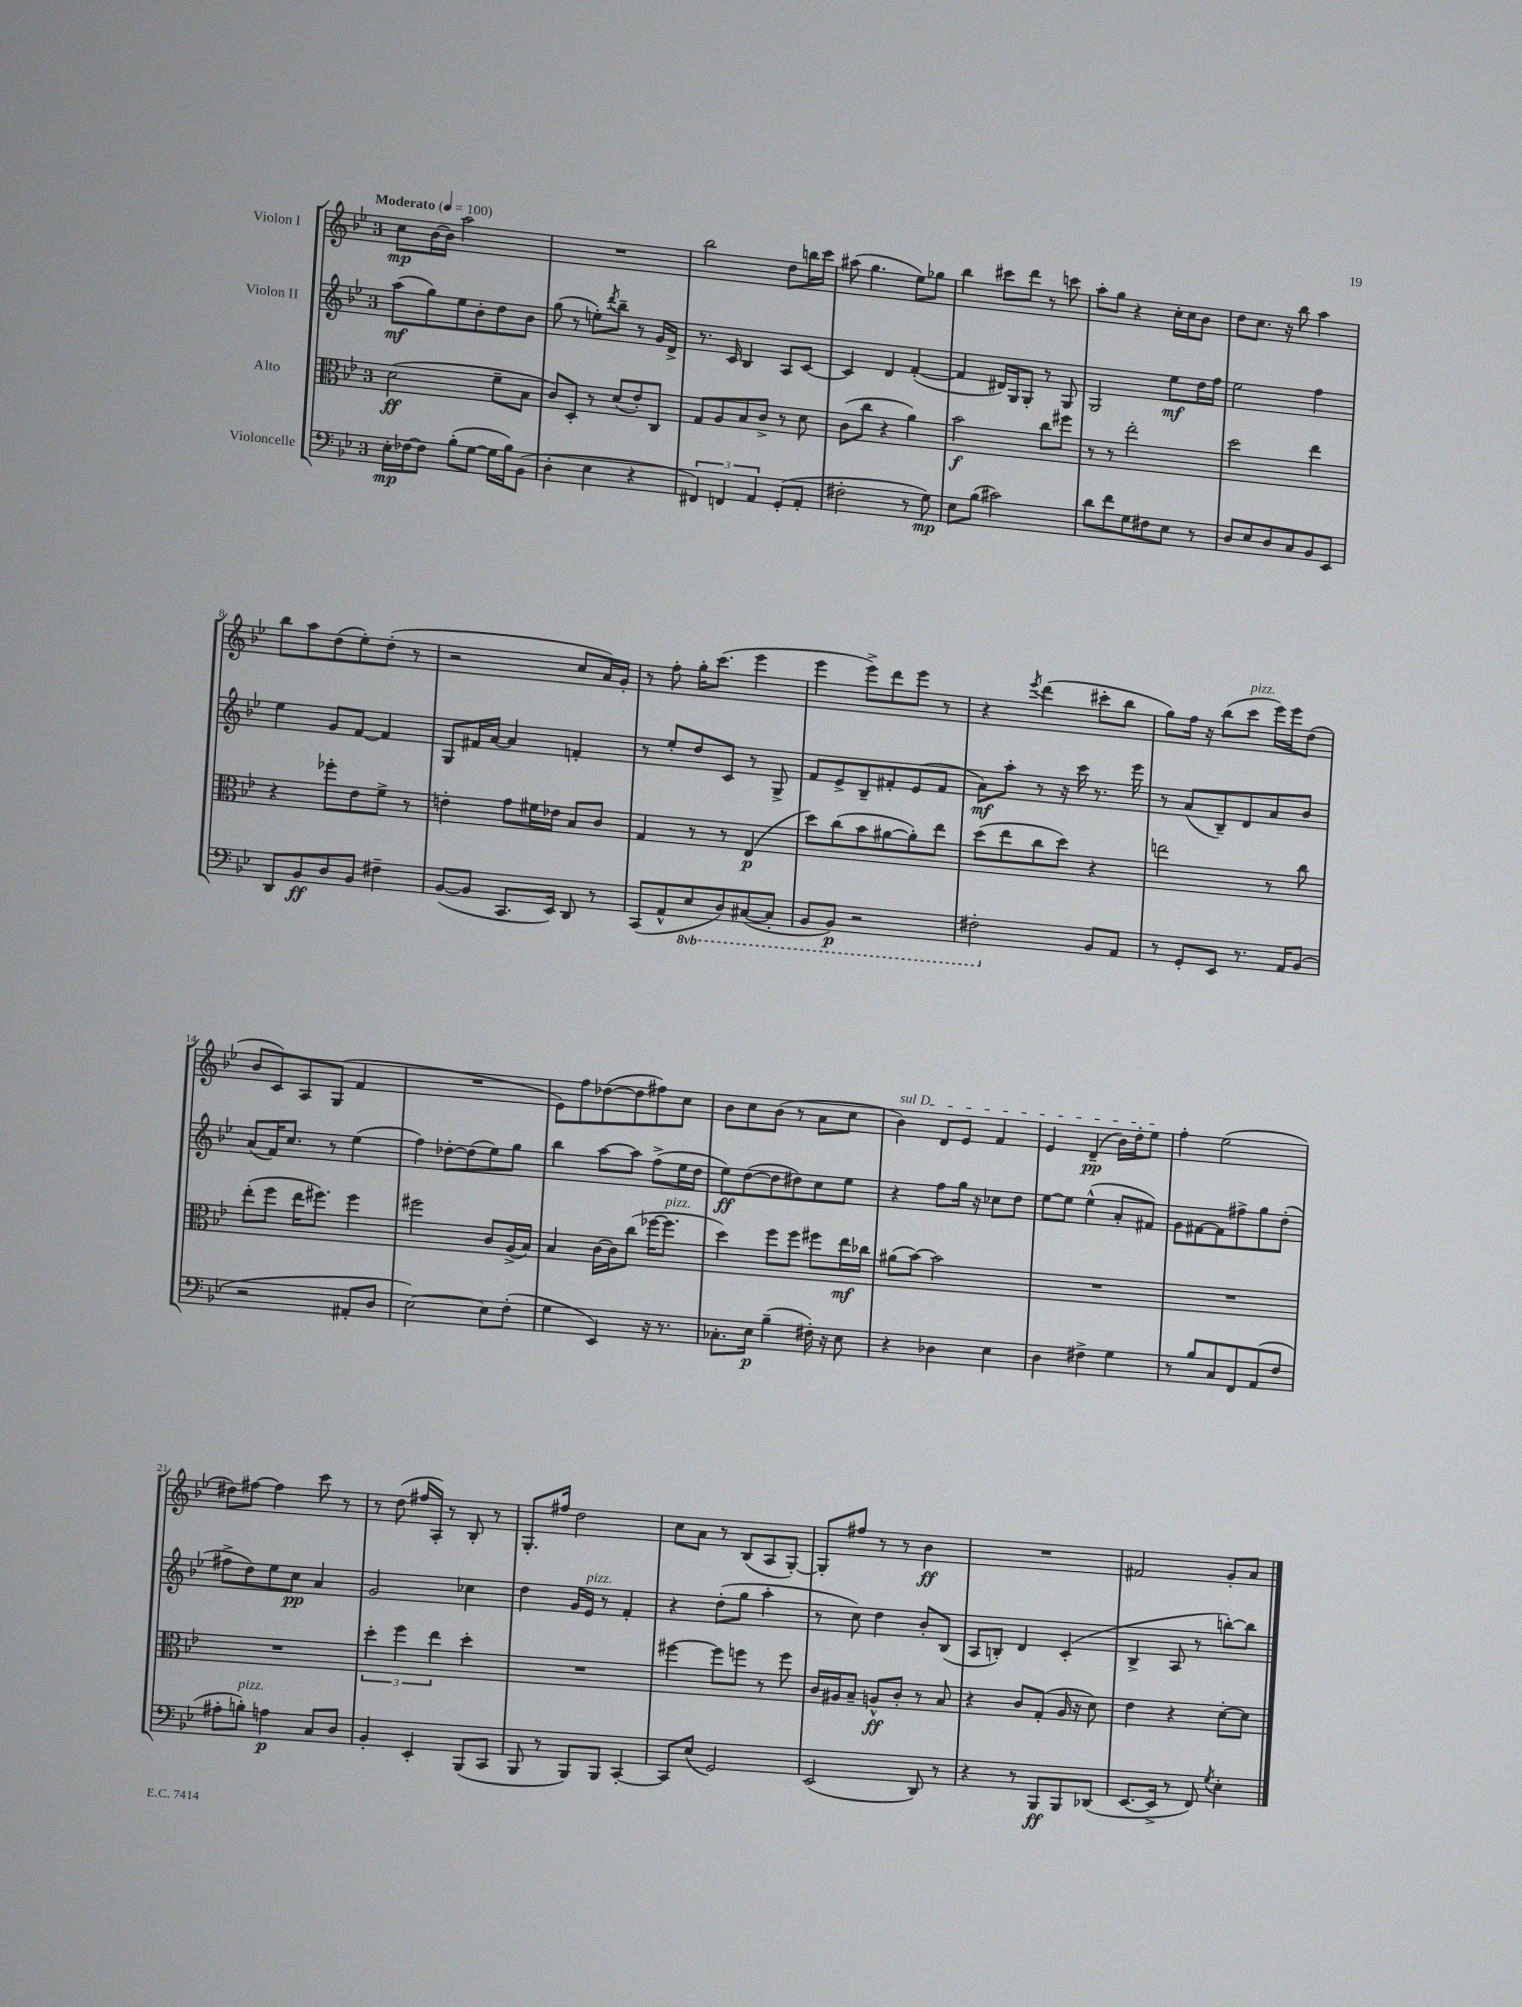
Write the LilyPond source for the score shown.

<<
\new StaffGroup <<
\new Staff = "s0" \with { instrumentName = "Violon I" } {
    \clef treble \key bes \major \once \override Staff.TimeSignature.style = #'single-digit \time 3/4 \tempo "Moderato" 4 = 100
    c''8\mp bes'16~ bes'16 a''2 |
    R2. |
    bes''2 d''8 b''16 c'''16 |
    ais''8( g''4. ees''8) ges''8 |
    bes''4 cis'''8 d'''8 r8 c'''8 |
    a''8-. g''8 r4 c''16-. c''16 bes'8 |
    d''8 c''8. r16 bes''8 a''4 |
    bes''8 a''8 d''8( ees''8-.) d''8-.( r8 |
    r2 c''8 a'16) g'16-. |
    r8 f''8-. g''16-. c'''8.( ees'''4 |
    ees'''4 ees'''8->) d'''8 ees'''8 r8 |
    r4 \acciaccatura { ees'''8 } d'''4( cis'''8-. bes''8 |
    g''8) f''16 r16 bes''8( c'''8^\markup { \italic "pizz." } ees'''16) ees'''16 d''8( |
    bes'8 c'8) a8 g8( f'4 |
    R2. |
    ees'8) f''8 des''8~( des''8 fis''8) c''8 |
    bes'8 c''8 bes'8( r8 a'8 c''8 |
    \once \override TextSpanner.bound-details.left.text = \markup { \italic "sul D" } bes'4\startTextSpan) d'8 ees'8 f'4 |
    ees'4 d'4--\pp( bes'16) d''16-. ees''8\stopTextSpan |
    f''4-. ees''2( |
    dis''8) fis''8~ fis''4 c'''8 r8 |
    r8 d''8( fis''16 a16-.) r8 bes8-. r8 |
    g8.-. fis''16 d''2 |
    c''8 a'8 r8 bes8( a8 g8~-.) |
    g8-. fis''8 r8 r8 bes'4\ff |
    R2. |
    fis'2 g'8-. a'8 \bar "|." |
}
\new Staff = "s1" \with { instrumentName = "Violon II" } {
    \clef treble \key bes \major \once \override Staff.TimeSignature.style = #'single-digit \time 3/4
    a''8\mf( g''8) ees''8 bes'8-. d''8 bes'8 |
    g''8( r8 e''8-.) \acciaccatura { d'''8 } bes''8-- r8 g'16 d'16-> |
    r8. c'16 bes4 a8 c'8~ |
    c'4 d'4 f'4~-.( |
    f'4 dis'16) g16 g8-. r8 g8 |
    g2 ees''8\mf d''16 f''16 |
    ees''2 f''4 |
    ees''4 g'8 f'8~ f'4 |
    g8 fis'16 a'16~ a'4 f'4-. |
    r8 ees''8-. d''8 c'8 r8 g8-> |
    f'8 ees'8-> bes8-- fis'8-. ees'8( fis'8 |
    a'8\mf) a''8-. r8 r16 c'''16 r8. ees'''16 |
    r8 a'8( bes8--) d'8 a'8 bes'8 |
    a'8( f'16) c''8. r8 ees''4( |
    f''4) des''8~-. des''8( ees''8) g''8 |
    bes''4 a''8~ a''8 f''8->( ees''16 d''16 |
    ees''8\ff) d''8~( d''8 dis''8) c''8 ees''8 |
    r4 f''8 g''16 r16 ces''8 d''8 |
    ees''8~ ees''8 ees''4-^( a'8-. fis'8) |
    g'8 fis'8~ fis'8 fis''8-> g''8 d''8-.( |
    fis''8-> d''8) ees''8 c''8\pp a'4 |
    g'2 ces''4 |
    d''4 g'16 ees'16^\markup { \italic "pizz." } r8 f'4-. |
    r4 d''8-.( g''8 a''4-. |
    r8 c''8) d''4 bes'8-. bes8( |
    a8 b8-.) d'4 c'4-.( |
    bes4-> a8 r8 b''8~-.) b''8 \bar "|." |
}
\new Staff = "s2" \with { instrumentName = "Alto" } {
    \clef alto \key bes \major \once \override Staff.TimeSignature.style = #'single-digit \time 3/4
    d'2\ff( f'8-- bes8 |
    c'8) d8-. r8 d'8( ees'8-.) c8 |
    g8 a8 bes8 c'8-> r8 d'8 |
    c'8( c''8 r4 a'4) |
    bes'2\f c''8 fis''8 |
    r8 r8 ees''2-. |
    d''2 ees''4 |
    r4 fes''8-. ees'8 f'8-> r8 |
    e'4-. g'8 fis'16 ees'16 bes8 c'8 |
    g4 r8 r8 ees4\p( |
    d''8) c''8( bes'8 ais'8~ ais'8-.) ees''8 |
    d''8( ees''8 c''8 d''8) r4 |
    e''2 r8 c''8 |
    ees''8-.( f''8 ees''16 fis''8.) fis''4 |
    fis''2 c'8 a16->( bes16) |
    bes4 c'16~ c'16 c''8( fes''16~ fes''8.^\markup { \italic "pizz." } |
    d''4) f''8 f''8 fis''8 ees''16\mf ces''16 |
    ais'8( bes'8~) bes'2 |
    R2. |
    R2. |
    R2. |
    \tuplet 3/2 { d''4-. f''4 ees''4 } d''4-. |
    R2. |
    fis''4~ fis''8 f''8 r8 f''8 |
    c'16 ais16 bes8-- a8-^\ff c'8-. r8 bes8 |
    r4 c'8 g8-.( a16 r16 d'8) |
    ees'4 r4 d'8~-. d'8 \bar "|." |
}
\new Staff = "s3" \with { instrumentName = "Violoncelle" } {
    \clef bass \key bes \major \once \override Staff.TimeSignature.style = #'single-digit \time 3/4 \set Staff.ottavationMarkups = #ottavation-simple-ordinals
    ees16-.\mp fes16~ fes8 bes8-.( g8~ g16 bes16) bes,8( |
    d4-. ees4 r4 |
    \tuplet 3/2 { fis,4) f,4 a,4 } g,8-.( a,8-. |
    fis2-. r8 g8\mp) |
    ees8 bes8( cis'2) |
    d'8 f'8 g8 fis8 ees8 r8 |
    d8 ees8 d8 c8 bes,8 ees,8 |
    d,8 bes,8\ff d8 bes,8 fis4-- |
    bes,8~( bes,8 c,8. ees,16) d,8 r8 |
    c,8( a,8-^ \ottava #-1 ees,8 d,8) cis,8~( cis,8-. |
    bes,,8 bes,,8\p) r2 |
    fis,2-. \ottava #0 bes,8 a,8 |
    r8 g,8-. ees,8 r8. a,16 bes,8( |
    r2 ais,8-. d8 |
    ees2~) ees8 f8-.( |
    g4 ees,4) r16 r8. |
    ces8.-. ees16\p bes4--( fis16-.) r16 ees8 |
    r4 des4 ees4 |
    d4 fis4-> g4 |
    r8 bes8 c8 f,8 a,8( f8 |
    ais8-. b8-.^\markup { \italic "pizz." }) a4\p c8 d8 |
    bes,4-. ees,4-. bes,,8( c,8 |
    bes,,8 r8 bes,,8) bes,,8 c,4~-. |
    c,8 ees8( g,2) |
    ees,2( d,8) r8 |
    r4 r8 bes,,8\ff bes,,8 des,8( |
    ees,8.~ ees,16-> r8 f,8) \acciaccatura { g8 } ees4-. \bar "|." |
}
>>
>>
